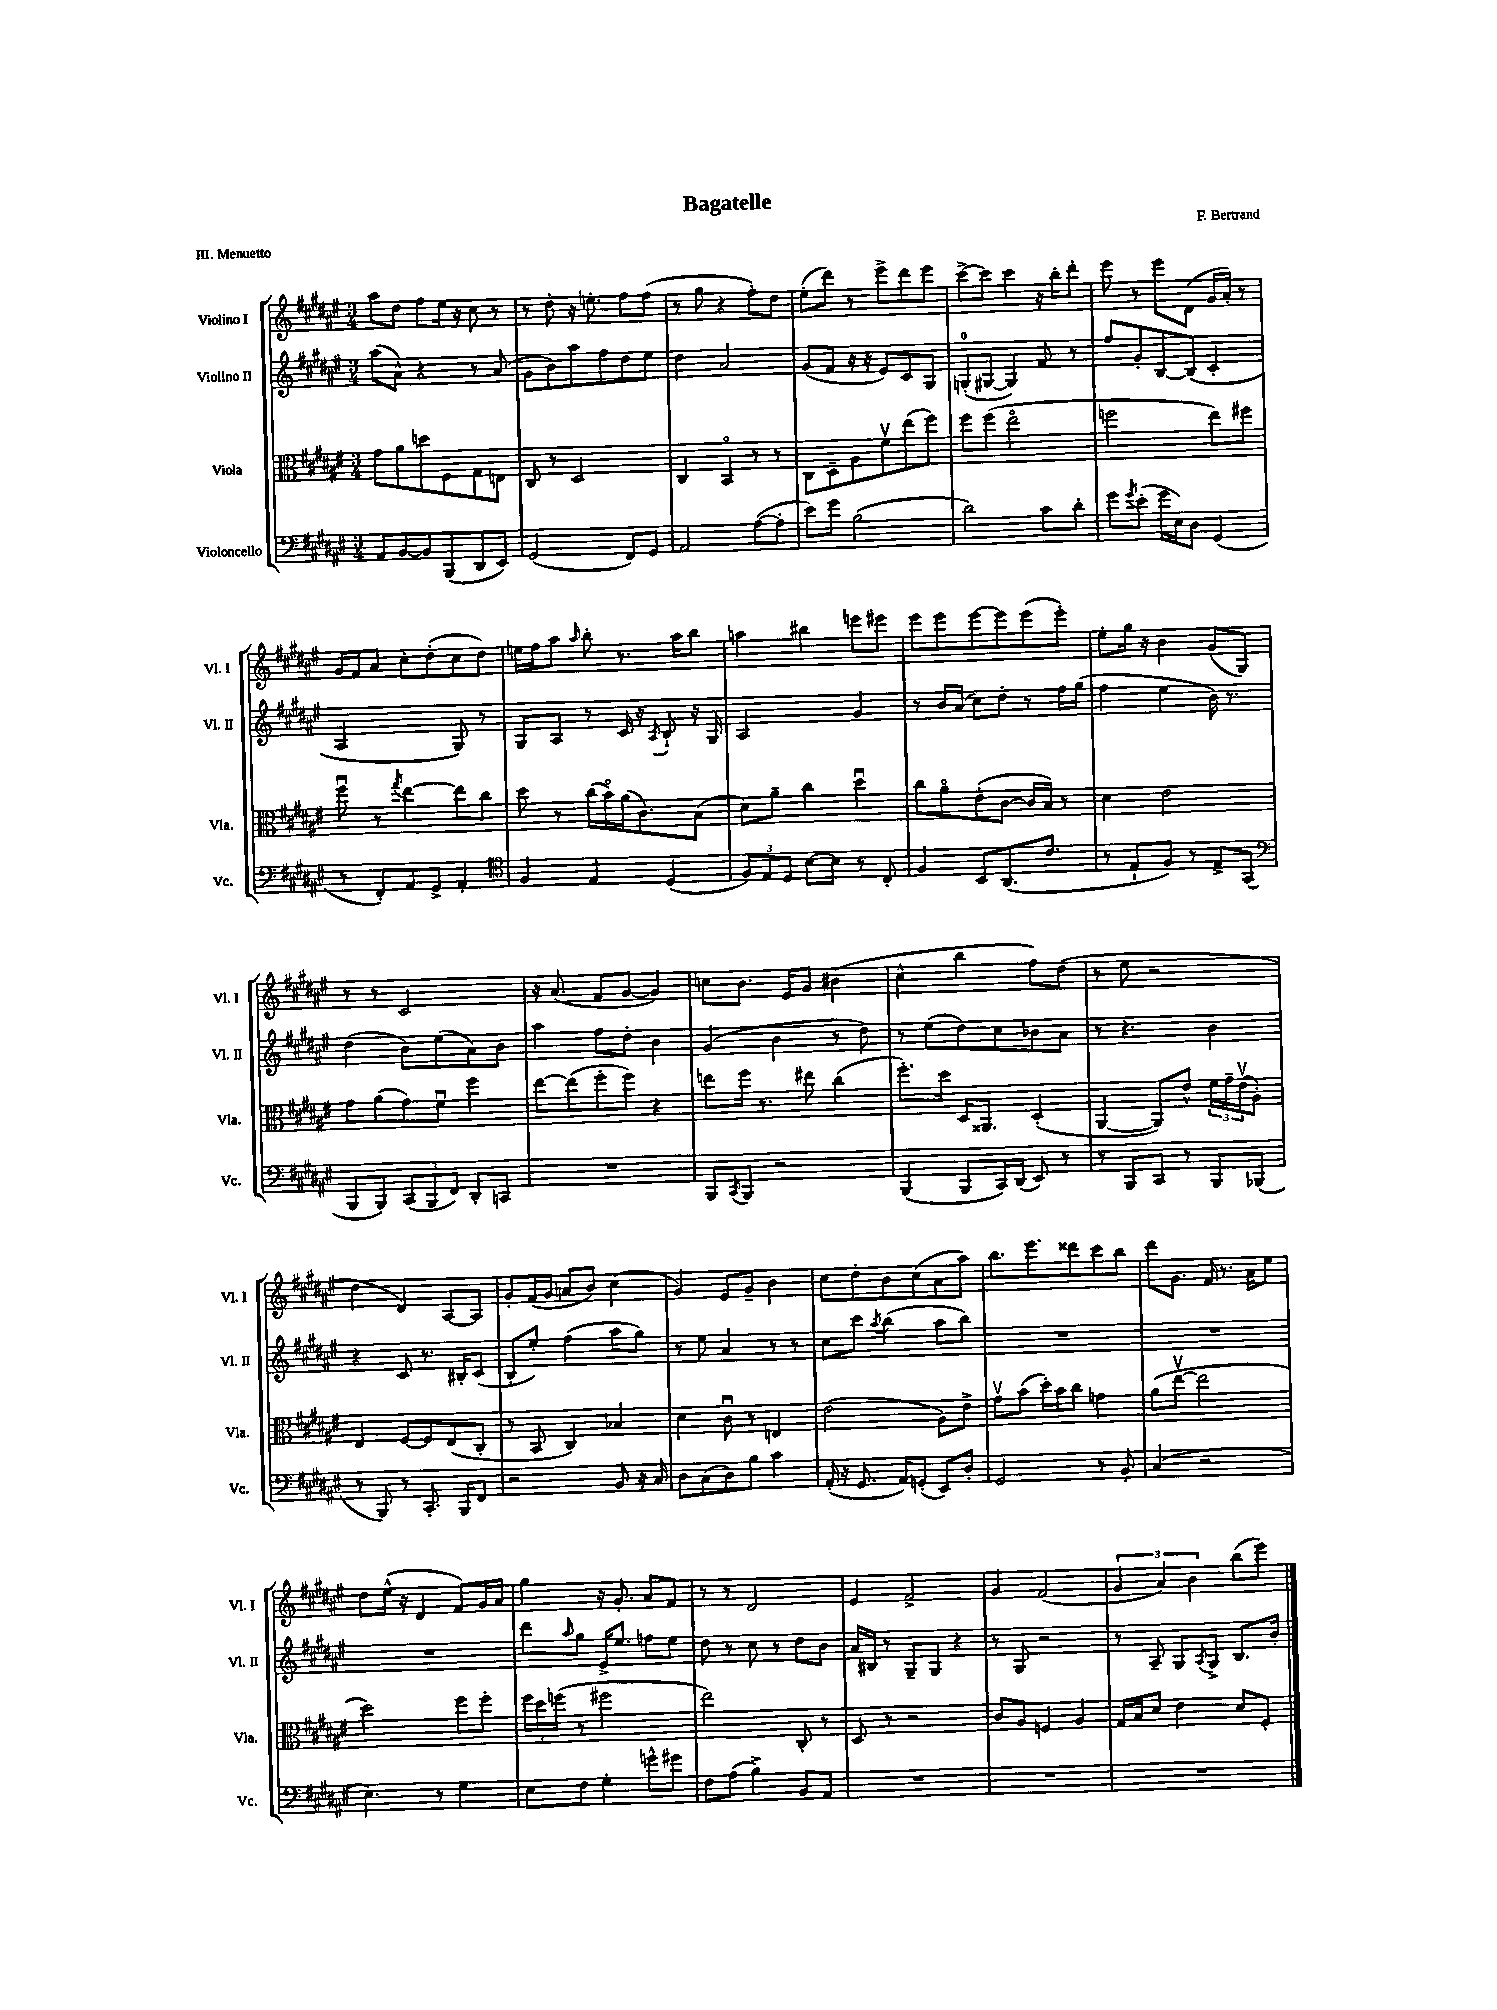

**kern	**kern	**kern	**kern
*staff4	*staff3	*staff2	*staff1
*clefF4	*clefC3	*clefG2	*clefG2
*k[f#c#g#d#a#e#]	*k[f#c#g#d#a#e#]	*k[f#c#g#d#a#e#]	*k[f#c#g#d#a#e#]
*M3/4	*M3/4	*M3/4	*M3/4
8AA#	8g#	(8aa#	8aa#
[8BB	8a#	8a#^^)	8dd#
8BB]	8dd	4r	8ff#
(8BBB	8F#	.	16ee#
.	.	.	16r
8DD#	8G#	8r	8cc#
8EE#)	8E	(8a#	8r
=	=	=	=
(2GG#	8C#	8g#	8r
.	8r	8b)	8dd#'
.	2D#	8aa#	16r
.	.	.	8.ee'
.	.	8ff#	.
8FF#)	.	8dd#	8ff#
8GG#	.	8ee#	(8ff#
=	=	=	=
2AA#	4C#	4dd#	8r
.	.	.	8gg#
.	4BBo	2a#	4r
([8A#	8r	.	8ff#')
8A#']	8r	.	8dd#
=	=	=	=
8e#)	8C#	(8g#	(8ee#'
8g#	8D#~	8f#	8ddd#)
(2B	8A#	16r	8r
.	.	16r	.
.	8f#v	8e#)	8eee#^
.	(8ee#	8c#	8ddd#
.	8ff#)	8G#	8eee#
=	=	=	=
2d#)	8ff#	(8G'	[8ccc#^
.	(8ff#	[8G#	8ccc#]
.	2ee#o	4G#])	4ccc#
8c#	.	8f#	16r
.	.	.	16bb'
8d#'	.	8r	8ddd#'
=	=	=	=
8g#	2ff	8ff#	8eee#
8qg#	.	.	.
(8e#'	.	8g#'	8r
16g#	.	[8B	8eee#
16E#)	.	.	.
8D#	.	(8B]	(8d#
(4GG#	8ee#)	4c#'	16g#
.	.	.	16a#')
.	8ff#	.	8r
=	=	=	=
8r	8ff#u	2A#	16g#
.	.	.	16f#
8FF#')	8r	.	8a#
.	8qgg#	.	.
8AA#	[4ee#	.	8cc#'
8GG#^	.	.	(8dd#'
4AA#'	8ee#]	8G#)	8cc#
.	8cc#	8r	8dd#)
=	=	=	=
*clefC4	*	*	*
4F#	8dd#	8G#	16ee
.	.	.	16ff#
.	8r	8A#	8aa#
.	.	.	16qqaa#
4E#	(16cc#	8r	8bb'
.	16bo)	.	.
.	(16a#	16c#	8.r
.	8.c#)	16r	.
.	.	8qA#	.
(4D#	.	8B`	.
.	.	.	16aa#
.	(8B	16r	8bb
.	.	16G#	.
=	=	=	=
12F#)	8d#)	2A#	4aa
12E#	.	.	.
.	8a#~	.	.
12D#	.	.	.
[8B	4cc#	.	4bb#
8B]	.	.	.
8r	4dd#u	4g#	8eee
8C#'	.	.	8eee#
=	=	=	=
4F#	8cc#	8r	8eee#
.	8a#o	16b	8eee#
.	.	(16a#	.
8BB	(8e#'	8cc#)	[8eee#
(8.AA#	[8c#	8dd#'	8eee#]
.	16c#]	8r	(8eee#
8.c#	16B)	.	.
.	8r	16ff#	8eee#')
.	.	(16gg#	.
=	=	=	=
8r	4d#	4ff#	8ee#'
8E#`	.	.	16gg#
.	.	.	16r
8F#)	2e#	4ee#	4b
8r	.	.	.
8E#^	.	16b)	(8g#
.	.	8.r	.
(8GG#	.	.	8G#)
=	=	=	=
*clefF4	*	*	*
8BBB	8g#	(4dd#	8r
8BBB)	(8a#	.	8r
(12CC#	8g#)	8b)	2c#
12BBB	.	.	.
.	8f#u	(8ee#	.
12FF#)	.	.	.
8DD#'	4ff#	8a#)	.
8CC	.	8b	.
=	=	=	=
2.r	[8ee#	4aa#	16r
.	.	.	(8.a#
.	(8ee#]	.	.
.	8ff#'	8ff#	8f#
.	8ff#)	8dd#'	[8g#
.	4r	4b	4g#])
=	=	=	=
8BBB	8ee	(4g#	8cc
8qCC#	.	.	.
8BBB	16ff#	.	8.b
.	8.r	.	.
2r	.	4b	.
.	.	.	16e#
.	8ee#	.	8g#
.	(4cc#	8r	(4b#
.	.	8dd#)	.
=	=	=	=
(4BBB	8.ff#')	8r	4cc#^^
.	.	(8ee#	.
.	16dd#	.	.
8BBB	16D#	8dd#)	4bb
.	8.AA##	.	.
16CC#)	.	8cc#	.
(16DD#	.	.	.
8EE#)	(4D#'	8b-	8ff#)
8r	.	8a#	(8dd#
=	=	=	=
8r	[4AA#	8r	8r
8BBB	.	4.r	8ee#
8CC#	8AA#])	.	2r
8r	8e#^^	.	.
8BBB	24f#	4b	.
.	24g#~	.	.
.	(24e#v	.	.
(8BBB-	8A#')	.	.
=	=	=	=
8r	4E#	4r	4dd#
8BBB)	.	.	.
8r	[8F#	8c#	4d#)
8.CC#'	8F#]	8.r	.
.	(8E#	.	[8A#
16BBB	.	16B#'	.
8FF#	8C#'	(8c#	8A#]
=	=	=	=
2r	8r	8B'	8g#'
.	8BB	8ee#')	(16f#
.	.	.	16g#
.	4C#)	(4ff#	8a
.	.	.	8b)
8BB	4B-	8aa#	(4cc#
16r	.	8gg#)	.
16C#	.	.	.
=	=	=	=
8D#	4d#	8r	4g#)
(8C#	.	8ee#	.
8D#)	8c#u	4a#	8e#
8B	8r	.	8g#~
4c#	4E	8r	4b
.	.	8r	.
=	=	=	=
(16AA#'	(2e#	8cc#	8cc#
16r	.	.	.
8.GG#	.	8ccc#	8dd#'
.	.	8qaa#	.
.	.	(4bb	8b
16AA#)	.	.	.
(8GG'	.	.	(8cc#
8EE#)	8A#)	8aa#	8a#
8D#'	8e#^	8bb)	8aa#)
=	=	=	=
2GG#	8g#v	2.r	8.bb
.	(8b	.	.
.	.	.	8.eee#
.	16dd#')	.	.
.	16b	.	.
.	8cc#	.	8ddd##
8r	4g	.	8ccc#
8BB'	.	.	8bb
=	=	=	=
(4C#	(8a#	2.r	8ddd#
.	[8ee#v	.	8.g#
2r	2ee#]	.	.
.	.	.	16f#
.	.	.	8.r
.	.	.	16a#
.	.	.	8ee#
=	=	=	=
4.E#)	2dd#)	2.r	8dd#
.	.	.	(16ee#^^
.	.	.	16r
.	.	.	4d#
8r	.	.	.
4G#	8ff#	.	8f#)
.	8ff#'	.	16g#
.	.	.	16a#
=	=	=	=
8E#	24ff#	8ddd#	4gg#
.	24dd#	.	.
.	(24ff	.	.
.	.	16qqaa#	.
8F#	8r	8gg#	.
4G#'	2ff#	16e#^	16r
.	.	8.ee#	8.g#'
8g^^	.	8ff	8a#
8g#	.	8ee#	8f#
=	=	=	=
8F#	2ee#)	8dd#	8r
(8A#	.	8r	8r
4B^)	.	8cc#	2d#
.	.	8r	.
8BB	8C#'	8dd#	.
8AA#	8r	8b	.
=	=	=	=
2.r	8D#	16a#	4e#
.	.	16B#	.
.	8r	8r	.
.	2r	8G#~	2f#^
.	.	8G#	.
.	.	4r	.
=	=	=	=
2.r	8c#	8r	4g#
.	8A#	8G#	.
.	4F	2r	(2f#
.	4A#	.	.
=	=	=	=
2.r	16G#	8r	6g#
.	16B	.	.
.	8d#	8A#~	.
.	.	.	6a#)
.	4e#	8G#	.
.	.	.	6b
.	.	8qA#	.
.	.	8G#^	.
.	8d#	8.B	(8bb
.	8F#'	.	8eee#)
.	.	16b'	.
==	==	==	==
*-	*-	*-	*-
